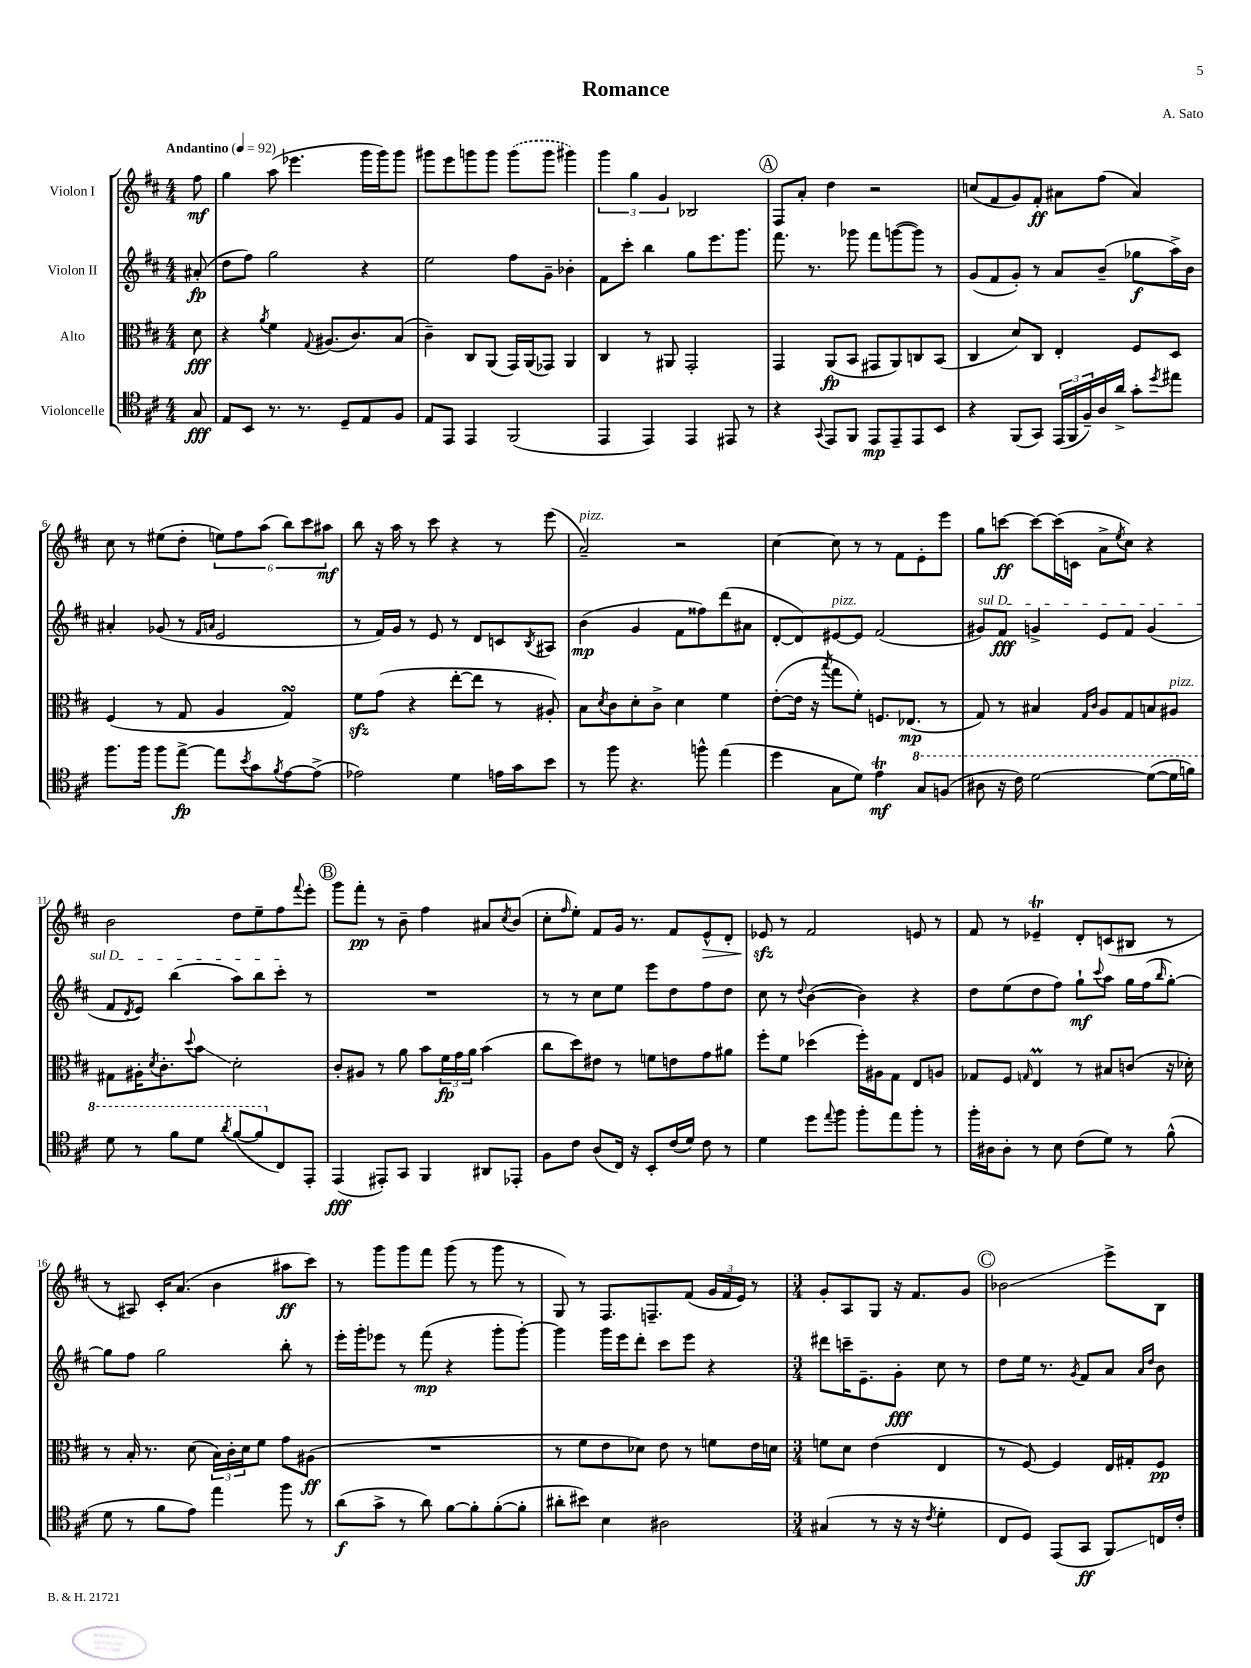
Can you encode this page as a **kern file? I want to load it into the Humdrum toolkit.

**kern	**kern	**kern	**kern
*staff4	*staff3	*staff2	*staff1
*clefC4	*clefC3	*clefG2	*clefG2
*k[f#c#]	*k[f#c#]	*k[f#c#]	*k[f#c#]
*M4/4	*M4/4	*M4/4	*M4/4
*MM92	*MM92	*MM92	*MM92
8G	8d	(8a#'	8ff#
=	=	=	=
8E	4r	8dd	4gg
8BB	.	8ff#)	.
.	8qa	.	.
8.r	4f#	2gg	(8aa
.	.	.	4.eee-
8.r	.	.	.
.	8qqG	.	.
.	(8.A#	.	.
8D~	.	.	.
.	8.c#)	.	.
8E	.	4r	16ggg
.	.	.	16ggg)
8F#	(8B	.	8ggg
=	=	=	=
8E	4c#~)	2ee	8ggg#
8EE	.	.	8eee
4EE	8C#	.	8ggg
.	(8AA	.	8ggg
(2FF#	16GG)	8ff#	(8ggg
.	(16AA	.	.
.	8GG-)	8g~	8ggg
.	4AA	4b-'	4ggg#)
=	=	=	=
4EE	4C#	8f#	6ggg
.	.	8ccc#'	.
.	.	.	6gg
4EE)	8r	4bb	.
.	.	.	6g
.	8AA#	.	.
4EE	2GG'	8gg	2B-
.	.	8.eee	.
8EE#	.	.	.
.	.	8.ggg	.
8r	.	.	.
=	=	=	=
4r	4GG	8.fff#	8F#
.	.	.	8a'
.	.	8.r	.
8qqGG	.	.	.
8EE	(8AA	.	4dd
8FF#	8BB	8ggg-	.
8EE	8GG#	8fff#	2r
8EE~	8AA)	([8ggg	.
8EE	8C	8ggg])	.
8BB	(8BB	8r	.
=	=	=	=
4r	4C#	(8g	(8cc
.	.	8f#	8f#
(8FF#	8d)	8g')	8g)
8GG)	8C#	8r	8f#'
(24EE	4E'	8a	8a#
24FF#	.	.	.
24F#~)	.	.	.
16A	.	(8b~	(8ff#
16a^	.	.	.
8g'	8F#	8gg-	4a#)
8qdd	.	.	.
8ee#	8D	16aa^)	.
.	.	16b	.
=	=	=	=
8.ff#	(4F#	4a#'	8cc#
.	.	.	8r
16ff#	.	.	.
8ff#	8r	(8g-	(8ee#
[8ee^	8G	8r	8dd'
.	.	16qqf#	.
.	.	16qqa	.
8ee]	4A	2e	12ee)
.	.	.	12ff#
8qb	.	.	.
8g	.	.	.
.	.	.	(12aa
8qf#	.	.	.
[8e	4G)	.	12bb)
.	.	.	12ccc#
(8e^]	.	.	.
.	.	.	12aa#
=	=	=	=
2e-)	8f#	8r	8bb
.	(8g	16f#)	16r
.	.	16g	16aa
.	4r	8r	8r
.	.	8e	8ccc#
4d	[8ee'	8r	4r
.	8ee]	8d	.
16e	8r	8c	8r
16g	.	.	.
.	.	8qB	.
8b	8A#')	8A#	(8eee
=	=	=	=
8r	8B	(4b	2a~)
.	8qd	.	.
8ff#	8c#	.	.
4.r	8d'	4g	.
.	8c#^	.	.
.	4d	8f#	2r
8ff^^	.	8ff##)	.
(4ee	4f#	(8ddd	.
.	.	8a#	.
=	=	=	=
4dd	([8e'	[8d'	[4cc#
.	16e]	8d])	.
.	16r	.	.
.	8qbb	.	.
8G	8gg	[8e#	8cc#]
8d)	8f#')	8e#]	8r
4e	8.F	(2f#	8r
.	.	.	8f#
.	(8.E-	.	.
8g	.	.	8e'
(8f	8r	.	8eee
=	=	=	=
8a#	8G)	8g#)	8gg
16r	8r	8f#	[8ccc
16cc#)	.	.	.
[2dd	4B#	4g^	8ccc_
.	.	.	(16ccc]
.	.	.	16c
.	16qqG	.	.
.	16qqc#	.	.
.	8A	8e	8a^
.	.	.	8qee
.	8G	8f#	8cc#)
(8dd_	8B	(4g	4r
16dd]	8A#	.	.
16ff)	.	.	.
=	=	=	=
8dd	8G#	8f#	2b
.	.	8qd	.
8r	16A#'	8e)	.
.	8qd	.	.
.	8.c#'	.	.
8ff#	.	(4bb	.
.	8qqdd	.	.
8dd	8b	.	.
8qaa	.	.	.
([8ff#	2d'	8aa)	8dd
8ff#]	.	8bb	8ee~
8C#)	.	8ccc#'	8ff#
.	.	.	8qqfff#
8EE'	.	8r	8eee'
=	=	=	=
(4EE	8c#'	1r	8ggg
.	8A#	.	8fff#'
8EE#')	8r	.	8r
8GG	8a	.	8b~
4FF#	8b	.	4ff#
.	24f#	.	.
.	24g	.	.
.	24a	.	.
8AA#	(4b	.	8a#
.	.	.	8qcc#
8EE-'	.	.	(8b
=	=	=	=
8F#	8cc#	8r	8cc#'
.	.	.	16qqff#
8c#	8dd)	8r	8ee')
(8A	8e#	8cc#	8f#
16C#)	8r	8ee	16g
16r	.	.	8.r
8BB'	8f	8eee	.
(16c#	8e	8dd	8f#
16d)	.	.	.
8c#	8g	8ff#	8e^^
8r	8a#	8dd	8d'
=	=	=	=
4d	8ff#'	8cc#	8e-
.	8f#	8r	8r
.	.	8qqdd	.
8dd	(4dd-	([4b	2f#
8qqee	.	.	.
8ff#	.	.	.
8ff#'	16ff#')	4b])	.
.	16A#	.	.
8ee	8G	.	.
8ff#'	8E	4r	8e
8r	8A	.	8r
=	=	=	=
16ff#'	8G-	8dd	8f#
16A#	.	.	.
8A#'	8F#	(8ee	8r
.	16qqG	.	.
8r	4E	8dd	4e-~
8B	.	8ff#)	.
(8c#	8r	8gg`	8d'
.	.	8qqccc#	.
8d)	8B#	8aa	(8c
8r	(8c	16gg	8B#
.	.	(16ff#	.
.	.	16qqbb	.
(8f#^^	16r	[8gg')	8r
.	16d-')	.	.
=	=	=	=
8d	8r	8gg]	8r
8r	16B'	8ff#	8A#)
.	8.r	.	.
8f#	.	2gg	16c#'
.	.	.	(8.a
8e)	(8d	.	.
4ee	24B)	.	4b
.	24c#'	.	.
.	24d	.	.
.	8f#	.	.
8ff#	8g	8bb'	8aa#
8r	(8A#	8r	8ccc#)
=	=	=	=
(8a	1r	16eee'	8r
.	.	16ggg'	.
8g^	.	8eee-	8ggg
8r	.	8r	8ggg
8a)	.	(8fff#	8fff#
[8f#	.	4r	(8ggg
8f#']	.	.	8r
([8f#'	.	8ggg'	8ggg
8f#']	.	[8ggg')	8r
=	=	=	=
8a#'	8r	4ggg]	8G)
8b#)	8f#	.	8r
4B	8e	16ggg	8.F#
.	.	16eee	.
.	8d-)	8ddd'	.
.	.	.	8.F~
2A#	8e	8ccc#	.
.	8r	8eee	(8f#
.	8f	4r	24g
.	.	.	24f#
.	.	.	24e)
.	16e	.	8r
.	16d	.	.
=	=	=	=
*M3/4	*M3/4	*M3/4	*M3/4
(4G#	8f	8ddd#	8g'
.	8d	16ccc~	8A
.	.	8.e~	.
8r	(4e	.	8G
16r	.	8g'	16r
16r	.	.	8.f#
8qc#	.	.	.
4d'	4E	8cc#	.
.	.	8r	8g
=	=	=	=
8C#	8r	8dd	2b-
8D)	[8F#)	16ee	.
.	.	8.r	.
(8EE	4F#]	.	.
.	.	8qg	.
8GG	.	8f#	.
8FF#)	16E	8a	8eee^
.	16G#'	.	.
.	.	16qqa	.
.	.	16qqdd	.
16C	8F#	8b	8B
16c#'	.	.	.
==	==	==	==
*-	*-	*-	*-
